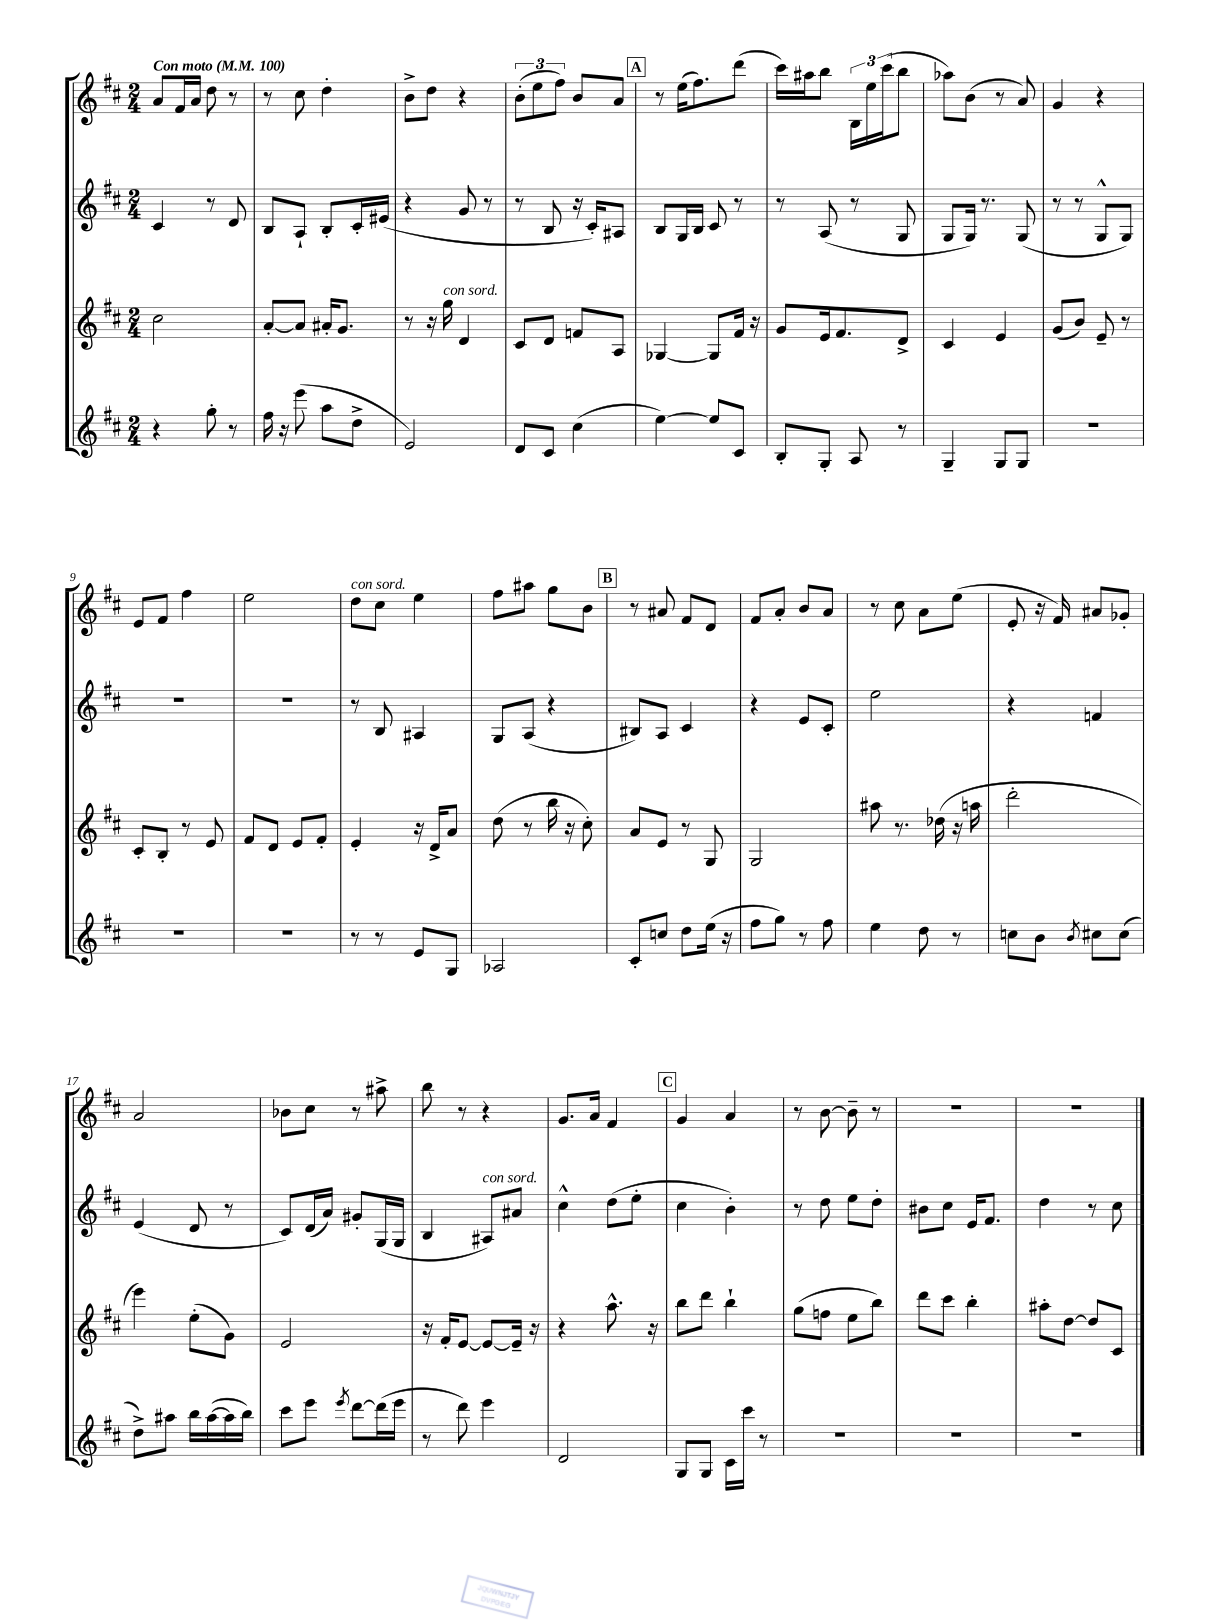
<<
\new StaffGroup <<
\new Staff = "s0" {
    \clef treble \key d \major \numericTimeSignature \time 2/4 \tempo "Con moto" 4 = 100
    a'8 fis'16 a'16 d''8 r8 |
    r8 cis''8 d''4-. |
    b'8-> d''8 r4 |
    \tuplet 3/2 { b'8-.( e''8 fis''8) } b'8 a'8 |
    \mark \markup { \box "A" } r8 e''16( fis''8.) d'''8( |
    cis'''16) ais''16 b''8 \tuplet 3/2 { b16 e''16 cis'''16( } b''8 |
    aes''8) b'8( r8 a'8) |
    g'4 r4 |
    e'8 fis'8 fis''4 |
    e''2 |
    d''8^\markup { \italic "con sord." } cis''8 e''4 |
    fis''8 ais''8 g''8 b'8 |
    \mark \markup { \box "B" } r8 ais'8 fis'8 d'8 |
    fis'8 a'8-. b'8 a'8 |
    r8 cis''8 a'8 e''8( |
    e'8-. r16 fis'16) ais'8 ges'8-. |
    a'2 |
    bes'8 cis''8 r8 ais''8-> |
    b''8 r8 r4 |
    g'8. a'16 fis'4 |
    \mark \markup { \box "C" } g'4 a'4 |
    r8 b'8~ b'8-- r8 |
    r2 |
    r2 \bar "|." |
}
\new Staff = "s1" {
    \clef treble \key d \major \numericTimeSignature \time 2/4
    cis'4 r8 d'8 |
    b8 a8-! b8-. cis'16-. eis'16( |
    r4 g'8 r8 |
    r8 b8 r16 cis'16-.) ais8 |
    \mark \markup { \box "A" } b8 g16 b16 cis'8 r8 |
    r8 a8( r8 g8 |
    g8 g16) r8. g8( |
    r8 r8 g8-^ g8) |
    R2 |
    R2 |
    r8 b8 ais4 |
    g8 a8( r4 |
    \mark \markup { \box "B" } bis8) a8 cis'4 |
    r4 e'8 cis'8-. |
    e''2 |
    r4 f'4 |
    e'4( d'8 r8 |
    cis'8) d'16( a'16) gis'8-. g16( g16 |
    b4 ais8^\markup { \italic "con sord." }) ais'8 |
    cis''4-^ d''8( e''8-. |
    \mark \markup { \box "C" } cis''4 b'4-.) |
    r8 d''8 e''8 d''8-. |
    bis'8 cis''8 e'16 fis'8. |
    d''4 r8 cis''8 \bar "|." |
}
\new Staff = "s2" {
    \clef treble \key d \major \numericTimeSignature \time 2/4
    cis''2 |
    a'8~-. a'8 ais'16-. g'8. |
    r8 r16 g''16^\markup { \italic "con sord." } d'4 |
    cis'8 d'8 f'8 a8 |
    \mark \markup { \box "A" } ges4~ ges8 fis'16 r16 |
    g'8 e'16 fis'8. d'8-> |
    cis'4 e'4 |
    g'8( b'8) e'8-- r8 |
    cis'8-. b8-. r8 e'8 |
    fis'8 d'8 e'8 fis'8-. |
    e'4-. r16 d'16-> a'8 |
    d''8( r8 b''16 r16 cis''8-.) |
    \mark \markup { \box "B" } a'8 e'8 r8 g8 |
    g2 |
    ais''8 r8. des''16( r16 a''16 |
    d'''2-. |
    e'''4) e''8-.( g'8) |
    e'2 |
    r16 fis'16-. e'8~ e'8~ e'16-- r16 |
    r4 a''8.-^ r16 |
    \mark \markup { \box "C" } b''8 d'''8 b''4-! |
    g''8( f''8 e''8 b''8) |
    d'''8 cis'''8 b''4-. |
    ais''8-. d''8~ d''8 cis'8 \bar "|." |
}
\new Staff = "s3" {
    \clef treble \key d \major \numericTimeSignature \time 2/4
    r4 g''8-. r8 |
    fis''16 r16 e'''8( a''8 d''8-> |
    e'2) |
    d'8 cis'8 cis''4( |
    \mark \markup { \box "A" } e''4~) e''8 cis'8 |
    b8-. g8-. a8 r8 |
    g4-- g8 g8 |
    r2 |
    R2 |
    R2 |
    r8 r8 e'8 g8 |
    aes2 |
    \mark \markup { \box "B" } cis'8-. c''8 d''8 e''16( r16 |
    fis''8 g''8) r8 fis''8 |
    e''4 d''8 r8 |
    c''8 b'8 \acciaccatura { b'8 } cis''8 cis''8( |
    d''8->) ais''8 b''16 ais''16~( ais''16 b''16) |
    cis'''8 e'''8 \acciaccatura { e'''8 } d'''8~ d'''16( e'''16 |
    r8 d'''8) e'''4 |
    d'2 |
    \mark \markup { \box "C" } g8 g8 cis'16 cis'''16 r8 |
    R2 |
    R2 |
    R2 \bar "|." |
}
>>
>>
